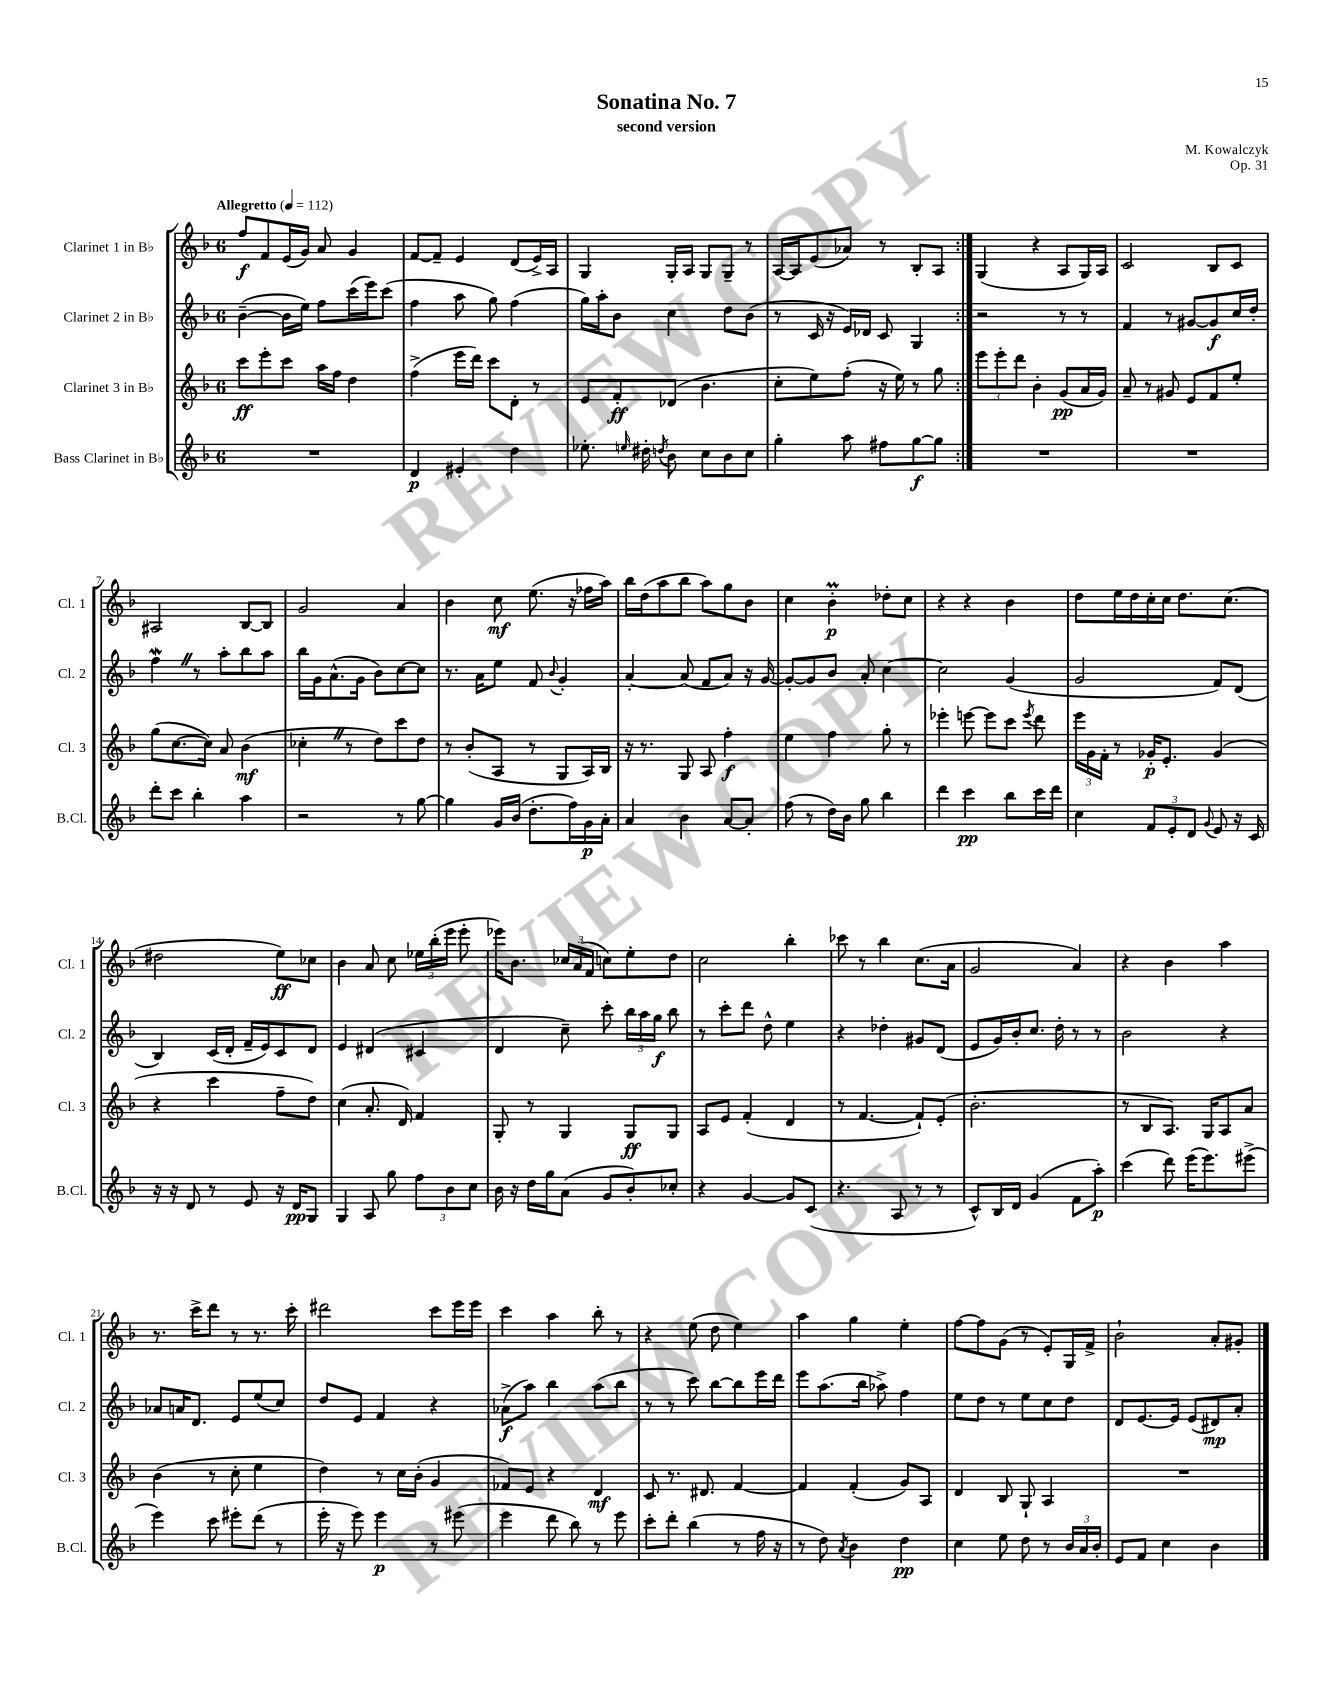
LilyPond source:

\header { title = "Sonatina No. 7" composer = "M. Kowalczyk" subtitle = "second version" opus = "Op. 31" }
<<
\new StaffGroup <<
\new Staff = "s0" \with { instrumentName = "Clarinet 1 in Bb" shortInstrumentName = "Cl. 1" } {
    \clef treble \key f \major \once \override Staff.TimeSignature.style = #'single-digit \time 6/8 \tempo "Allegretto" 4 = 112
    \autoBeamOff \repeat volta 2 { f''8[\f f'8 e'16( g'16]) a'8 g'4 |
    f'8[~ f'8]-- e'4 d'8[( e'16->) a16] |
    g4 g16[-. a16] g8[ g8]-- r8 |
    a16[~ a16 e'8( aes'8]) r8 bes8[-. a8] | }
    g4( r4 a8[ g16) a16] |
    c'2 bes8[ c'8] |
    ais2 bes8[~ bes8] |
    g'2 a'4 |
    bes'4 c''8\mf e''8.( r16 fes''16[ a''16]) |
    bes''16[ d''16( a''8 bes''8] a''8[) g''8 bes'8] |
    c''4 bes'4-.\prall\p des''8[-. c''8] |
    r4 r4 bes'4 |
    d''8[ e''16 d''16 c''16-. c''16] d''8.[ c''8.]( |
    dis''2 e''8[\ff) ces''8] |
    bes'4 a'8 c''8 \tuplet 3/2 { ees''16[ bes''16-.( e'''16] } e'''8-. |
    ees'''16[) bes'8.] \tuplet 3/2 { ces''16[ a'16( f'16] } c''8[) e''8-. d''8] |
    c''2 bes''4-. |
    ces'''8 r8 bes''4 c''8.[( a'16] |
    g'2 a'4) |
    r4 bes'4 a''4 |
    r8. c'''16[-> d'''8] r8 r8. c'''16-. |
    dis'''2 c'''8[ e'''16 e'''16] |
    c'''4 a''4 bes''8-. r8 |
    r4 e''8( d''8 e''4) |
    a''4 g''4 e''4-. |
    f''8[~ f''8 g'8]( r8 e'8[-.) g16 f'16]-> |
    bes'2-! a'8[-. gis'8]-. \bar "|." |
}
\new Staff = "s1" \with { instrumentName = "Clarinet 2 in Bb" shortInstrumentName = "Cl. 2" } {
    \clef treble \key f \major \once \override Staff.TimeSignature.style = #'single-digit \time 6/8
    \autoBeamOff \repeat volta 2 { bes'4~--( bes'16[ e''16]) f''8[ c'''16( e'''16) c'''8]( |
    f''4 a''8 g''8) f''4( |
    g''16[) a''16-. bes'8] c''4 d''8[ bes'8]( |
    r8 c'16 r16 e'16[) des'16] c'8 g4 | }
    r2 r8 r8 |
    f'4 r8 gis'8[~ gis'8\f c''16 d''16]-. |
    f''4\mordent \once \override BreathingSign.text = \markup { \musicglyph "scripts.caesura.straight" } \breathe r8 a''8[-. bes''8 a''8] |
    bes''16[ g'16 a'8.-^( g'16] bes'8[) c''8~ c''8] |
    r8. a'16[ e''8] f'8 \appoggiatura { bes'8 } g'4-. |
    a'4~-. a'8( f'8[ a'8]) r16 g'16~ |
    g'8[~-. g'8 bes'8] a'8-. c''4~ |
    c''2 g'4( |
    g'2 f'8[) d'8]( |
    bes4) c'16[( d'16]-. f'16[-- e'16) c'8 d'8] |
    e'4 dis'4( cis'4 |
    d'4 c''8--) c'''8-. \tuplet 3/2 { bes''16[ a''16 g''16]\f } bes''8 |
    r8 c'''8[-. d'''8] d''8-^ e''4 |
    r4 des''4-. gis'8[ d'8]( |
    e'8[ g'16) bes'16-. c''8.] d''16-. r8 r8 |
    bes'2 r4 |
    aes'8[ a'16 d'8.] e'8[ e''8( c''8]) |
    d''8[ e'8] f'4 r4 |
    aes'8[->\f( a''8]) bes''4 a''8[( bes''8] |
    r8 r8 c'''8) bes''8[~ bes''8 e'''16 d'''16] |
    e'''8[ a''8.( bes''16] aes''8->) f''4 |
    e''8[ d''8] r8 e''8[ c''8 d''8] |
    d'8[ e'8.~ e'16] e'8[( dis'8\mp) a'8]-. \bar "|." |
}
\new Staff = "s2" \with { instrumentName = "Clarinet 3 in Bb" shortInstrumentName = "Cl. 3" } {
    \clef treble \key f \major \once \override Staff.TimeSignature.style = #'single-digit \time 6/8
    \autoBeamOff \repeat volta 2 { c'''8[\ff e'''8-. c'''8] a''16[ f''16] d''4 |
    f''4->( e'''16[ d'''16]) c'''8[ d'8]-. r8 |
    e'8[ f'8-.\ff des'8]( bes'4. |
    c''8[-. e''8) f''8]-.( r16 e''16) r8 g''8 | }
    \tuplet 3/2 { e'''8[ e'''8-. d'''8] } bes'4-. g'8[\pp( a'16 g'16]) |
    a'8-- r8 gis'8 e'8[ f'8 e''8]-. |
    g''8[( c''8.~ c''16]) a'8 bes'4\mf( |
    ces''4-. \once \override BreathingSign.text = \markup { \musicglyph "scripts.caesura.straight" } \breathe r8 d''8[) c'''8 d''8] |
    r8 bes'8[-.( a8] r8 g8[ a16) bes16] |
    r16 r8. g8 a8 f''4-.\f |
    e''4 f''4 g''8-. r8 |
    ees'''4-. e'''8~ e'''8[ c'''8] \acciaccatura { e'''8 } d'''8 |
    \tuplet 3/2 { e'''16[ g'16 f'16]-. } r8 ges'16[-.\p e'8.]-. ges'4( |
    r4 c'''4 f''8[-- d''8]) |
    c''4( a'8.-. d'16) f'4 |
    g8-. r8 g4 g8[\ff g8] |
    a8[ e'8] f'4-.( d'4 |
    r8 f'4.~ f'8[-!) e'8]-.( |
    bes'2.-. |
    r8 bes8[ a8.]) g16[ a8 a'8] |
    bes'4( r8 c''8-. e''4 |
    d''4) r8 c''16[ bes'16]-.( g'4 |
    fes'8[) e'8] r4 d'4\mf |
    c'8 r8. dis'8. f'4~ |
    f'4 f'4-.( g'8[) a8] |
    d'4 bes8 g8-! a4 |
    R2. \bar "|." |
}
\new Staff = "s3" \with { instrumentName = "Bass Clarinet in Bb" shortInstrumentName = "B.Cl." } {
    \clef treble \key f \major \once \override Staff.TimeSignature.style = #'single-digit \time 6/8
    \autoBeamOff \repeat volta 2 { R2. |
    d'4\p eis'4-. d''4 |
    ees''8.-. \grace { e''16 } dis''16-. \acciaccatura { d''8 } bes'8 c''8[ bes'8 c''8] |
    g''4-. a''8 fis''8[ g''8~\f g''8] | }
    R2. |
    R2. |
    d'''8[-. c'''8] bes''4-. a''4 |
    r2 r8 g''8~ |
    g''4 g'16[ bes'16]( d''8.[-. f''16) g'16\p a'16]-. |
    a'4 bes'4 a'8[~ a'8]-. |
    f''8( r8 d''16[) bes'16] g''8 bes''4 |
    d'''4 c'''4\pp bes''8[ c'''16 d'''16] |
    c''4 \tuplet 3/2 { f'8[ e'8-. d'8] } \appoggiatura { g'8 } e'8 r16 c'16 |
    r16 r16 d'8 r8 e'8 r16 d'16[\pp g8] |
    g4 a8 g''8 \tuplet 3/2 { f''8[ bes'8 c''8] } |
    bes'16 r16 d''16[ g''16 a'8]( g'8[ bes'8-.) ces''8]-. |
    r4 g'4~ g'8[ c'8]( |
    r4. a8 r8 r8 |
    c'8[-^) bes16 d'16] g'4( f'8[ a''8]-.\p) |
    c'''4( d'''8) e'''16[( e'''8.) eis'''8]->( |
    e'''4) c'''8 eis'''8[-. d'''8]( r8 |
    e'''16-. r16 e'''8) e'''4\p r8 eis'''8( |
    e'''4 d'''8 bes''8) r8 e'''8 |
    c'''8[-. d'''8]-. bes''4( r8 f''16 r16 |
    r8 d''8) \acciaccatura { a'8 } bes'4 d''4\pp |
    c''4 e''8 d''8 r8 \tuplet 3/2 { bes'16[ a'16 bes'16]-. } |
    e'8[ f'8] c''4 bes'4 \bar "|." |
}
>>
>>
